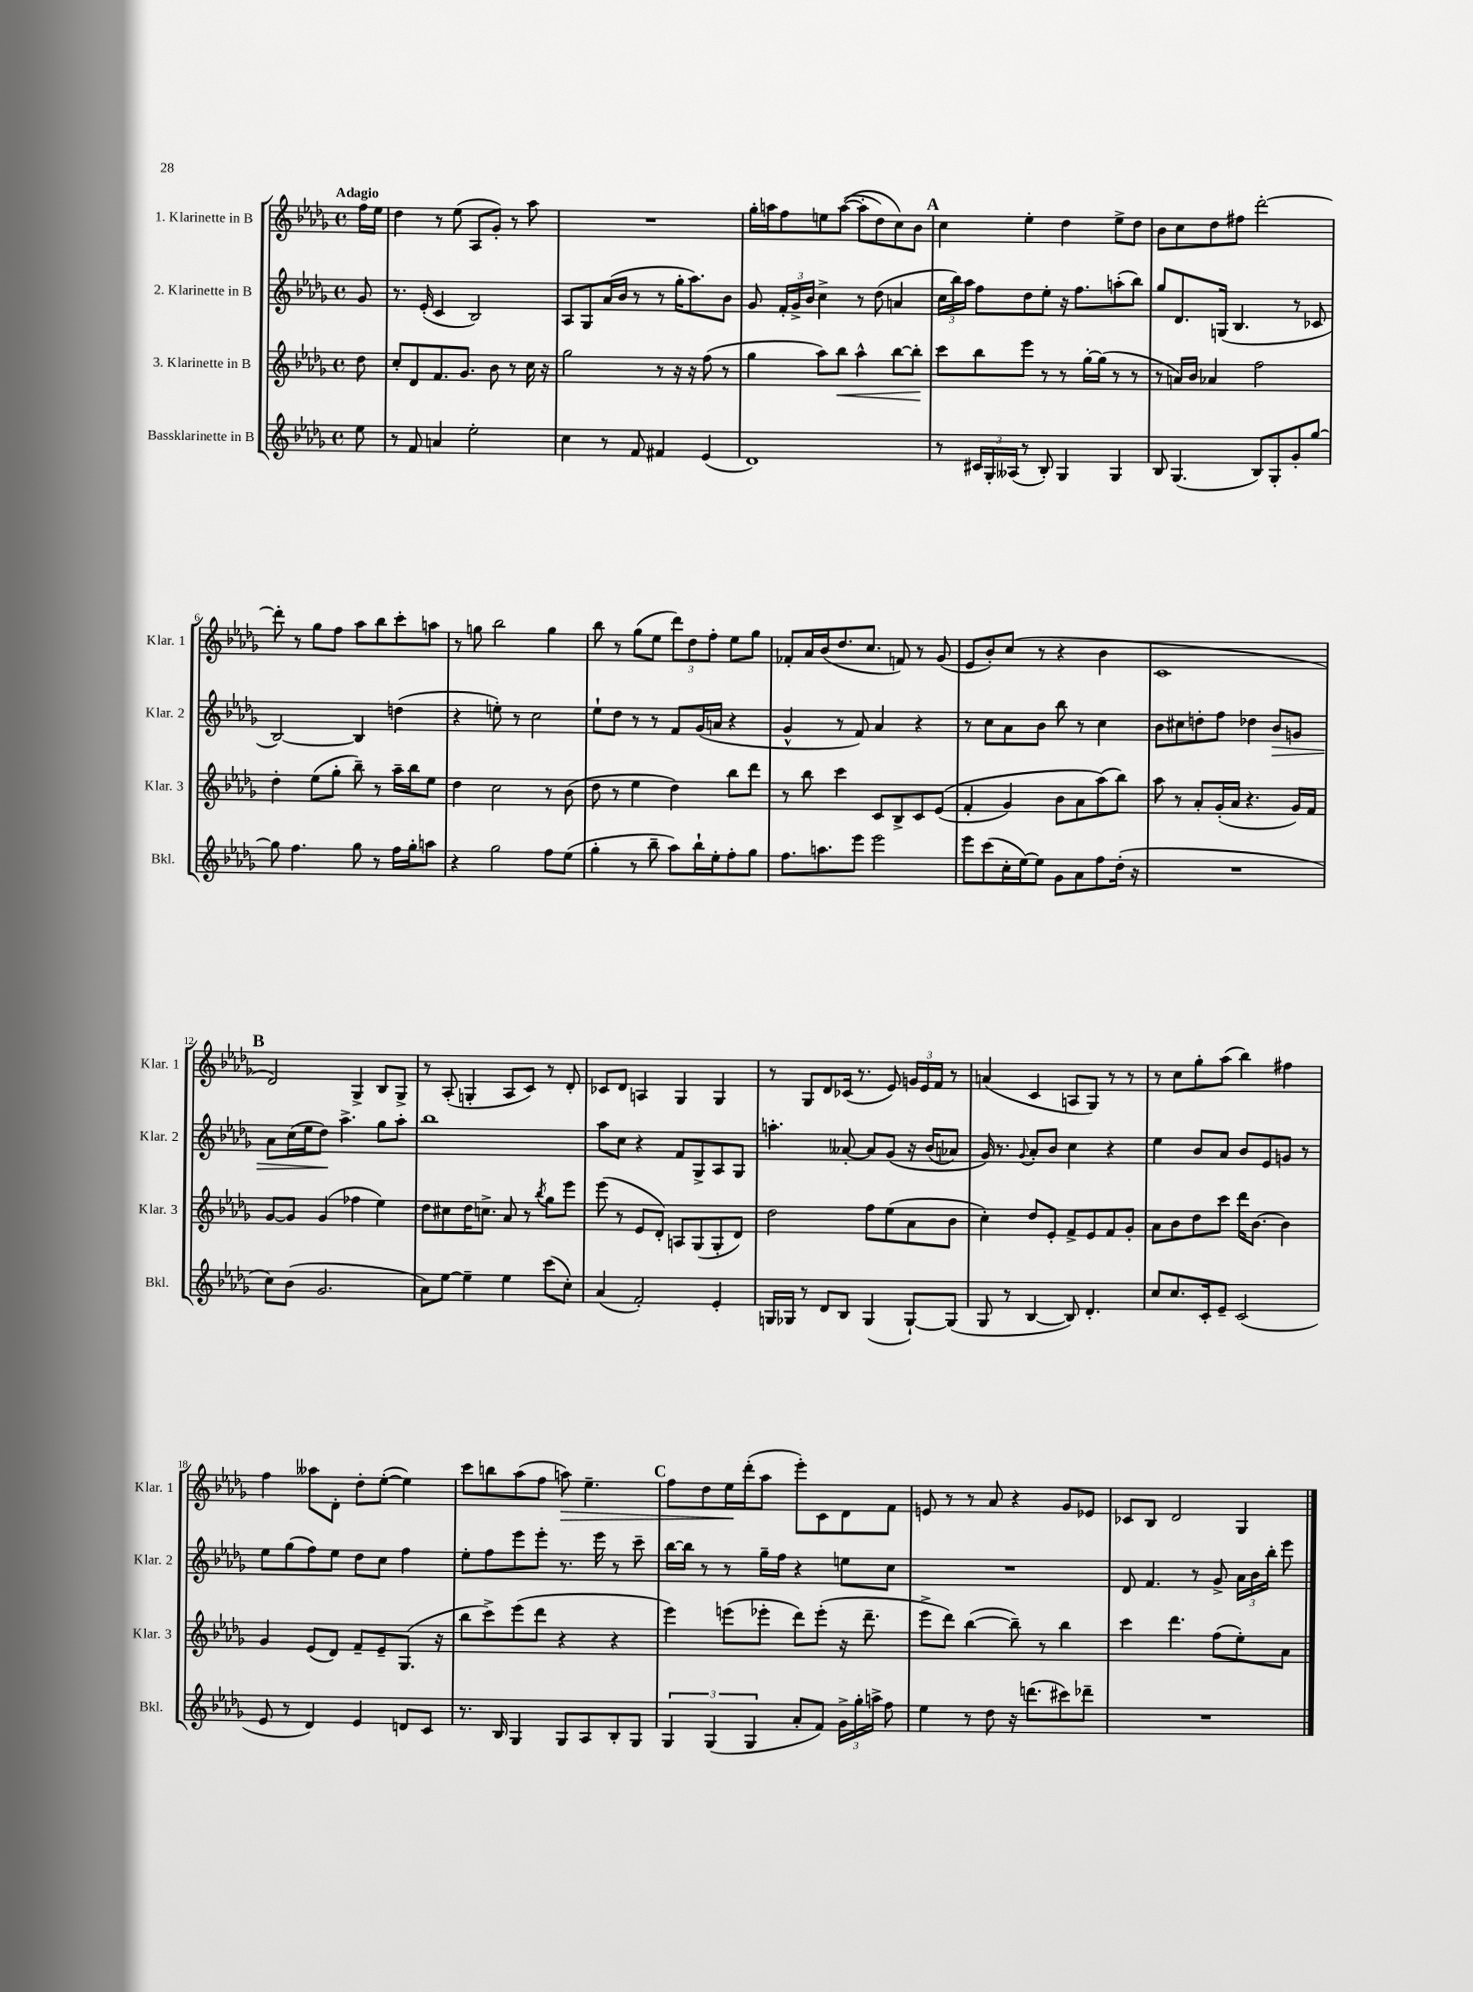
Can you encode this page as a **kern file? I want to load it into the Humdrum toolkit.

**kern	**kern	**dynam	**kern	**dynam	**kern	**dynam
*part4	*part3	*part3	*part2	*part2	*part1	*part1
*staff4	*staff3	*staff3	*staff2	*staff2	*staff1	*staff1
*I"Bassklarinette in B	*I"3. Klarinette in B	*	*I"2. Klarinette in B	*	*I"1. Klarinette in B	*
*I'Bkl.	*I'Klar. 3	*	*I'Klar. 2	*	*I'Klar. 1	*
*clefG2	*clefG2	*	*clefG2	*	*clefG2	*
*k[b-e-a-d-g-]	*k[b-e-a-d-g-]	*	*k[b-e-a-d-g-]	*	*k[b-e-a-d-g-]	*
*M4/4	*M4/4	*	*M4/4	*	*M4/4	*
*met(c)	*met(c)	*	*met(c)	*	*met(c)	*
=	=	=	=	=	=	=
!	!	!	!	!	!LO:TX:a:B:t=Adagio	!
8ee-\	8dd-\	.	8g-/	.	16ff\LL	.
.	.	.	.	.	16ee-\JJ	.
=1	=1	=1	=1	=1	=1	=1
8r	8cc'/L	.	8.r	.	4dd-\	.
8f/	8d-/	.	.	.	.	.
.	.	.	(16e-'/	.	.	.
4an/	8.f/	.	4c/	.	8r	.
.	.	.	.	.	(8ee-\	.
.	8.g-/J	.	.	.	.	.
2ee-'\	.	.	2B-/)	.	8A-/L	.
.	8b-\	.	.	.	8g-'/J)	.
.	8r	.	.	.	8r	.
.	16cc\	.	.	.	8aa-\	.
.	16r	.	.	.	.	.
=2	=2	=2	=2	=2	=2	=2
4cc\	2gg-\	.	8A-/L	.	1r	.
.	.	.	8G-/	.	.	.
8r	.	.	(16a-/L	.	.	.
.	.	.	16b-/JJ	.	.	.
8f/	.	.	8r	.	.	.
4f#X/	8r	.	8r	.	.	.
.	16r	.	16gg-'\KL	.	.	.
.	16r	.	8.aa-\)	.	.	.
(4e-/	(8ff\	.	.	.	.	.
.	8r	.	8b-\J	.	.	.
=3	=3	=3	=3	=3	=3	=3
1d-)	4gg-\	.	8g-/	.	16gg-'\LL	.
.	.	.	.	.	16aan\J	.
.	.	.	24f'/LL	.	8ff\	.
.	.	.	24g-^/	.	.	.
.	.	.	24b-/JJ	.	.	.
.	8aa-\L)	.	4cc^\	.	8een\	.
!	!	!LO:HP:b	!	!	!	!
.	8bb-\J	<	.	.	(([8aa\J	.
.	4aa-^^\	.	8r	.	8aa'\L]	.
.	.	.	(8dd-\	.	8dd-\)	.
.	[8bb-\L	.	4an/	.	8cc\)	.
.	8bb-'\J]	.	.	.	8b-\J	.
.	.	[	.	.	.	.
!!LO:REH:place=s1:t=A
=4	=4	=4	=4	=4	=4	=4
8r	8ccc\L	.	24cc\LL	.	4cc\	.
.	.	.	24bb-\)	.	.	.
.	.	.	24aa-\JJ	.	.	.
24c#X/LL	8bb-\	.	8ff\L	.	.	.
24G-'/	.	.	.	.	.	.
(24A--X/JJ	.	.	.	.	.	.
8r	8eee-\J	.	8dd-\	.	4ee-'\	.
8B-'/)	8r	.	8ee-'\J	.	.	.
4G-/	8r	.	16r	.	4dd-\	.
.	.	.	8.ff\L	.	.	.
.	[16gg-'\LL	.	.	.	.	.
.	(16gg-\JJ]	.	.	.	.	.
4G-/	8r	.	(8aan'\	.	8ee-^\L	.
.	8r	.	8bb-\J)	.	8dd-\J	.
=5	=5	=5	=5	=5	=5	=5
8B-/	8r	.	8gg-/L	.	8b-\L	.
(4.G-/	16an/LL)	.	8.d-/	.	8cc\	.
.	16b-/JJ	.	.	.	.	.
.	4a-X/	.	.	.	8dd-\	.
.	.	.	(16Gn/Jk	.	.	.
.	.	.	4.B-/	.	8ff#X\J	.
8B-/L)	2ff\	.	.	.	[2ddd-'\	.
8G-'/	.	.	.	.	.	.
8g-'/	.	.	8r	.	.	.
[8gg-/J	.	.	8c-X/	.	.	.
!!LO:LB:g=z
=6	=6	=6	=6	=6	=6	=6
8gg-\]	4dd-'\	.	[2B-/)	.	8ddd-'\]	.
4.ff\	.	.	.	.	8r	.
.	(8ee-\L	.	.	.	8gg-\L	.
.	8gg-'\J	.	.	.	8ff\J	.
8gg-\	8bb-~\)	.	4B-/]	.	8aa-\L	.
8r	8r	.	.	.	8bb-\	.
16ff\LL	16aa-~\LL	.	(4ddn\	.	8ccc'\	.
16gg-'\J	16bb-\J	.	.	.	.	.
8aan\J	8ee-\J	.	.	.	8aan\J	.
=7	=7	=7	=7	=7	=7	=7
4r	4dd-\	.	4r	.	8r	.
.	.	.	.	.	8ggn\	.
2gg-\	2cc\	.	8een'\)	.	2bb-\	.
.	.	.	8r	.	.	.
.	.	.	2cc\	.	.	.
8ff\L	8r	.	.	.	4gg\	.
(8ee-\J	(8b-\	.	.	.	.	.
=8	=8	=8	=8	=8	=8	=8
4gg-'\	8dd-\	.	8ee-`\L	.	8bb-\	.
.	8r	.	8dd-\J	.	8r	.
8r	4ee-\	.	8r	.	(8gg-\L	.
8bb-~\	.	.	8r	.	8ee-\J	.
8aa-\L)	4dd-\)	.	8f/L	.	12ddd-\L)	.
.	.	.	.	.	12dd-\	.
16bb-`\L	.	.	(16g-/L	.	.	.
.	.	.	.	.	12ff'\J	.
16ee-'\J	.	.	16an/JJ	.	.	.
8ff'\	8bb-\L	.	4r	.	8ee-\L	.
8gg-\J	8ddd-\J	.	.	.	8gg-\J	.
=9	=9	=9	=9	=9	=9	=9
8.ff\L	8r	.	4g-^^/	.	8f-X'/L	.
.	8bb-\	.	.	.	16a-/L	.
8.aan\	.	.	.	.	(16b-/J	.
.	4ccc\	.	8r	.	8.dd-/	.
8eee-\J	.	.	8f/)	.	.	.
.	.	.	.	.	8.cc/J	.
2eee-\	8c/L	.	4a-/	.	.	.
.	8B-^/	.	.	.	8fn/)	.
.	8c/	.	4r	.	8r	.
.	((8e-/J	.	.	.	(8g-/	.
=10	=10	=10	=10	=10	=10	=10
8eee-\L	4f'/	.	8r	.	8e-/L	.
(8ccc\	.	.	8cc\L	.	8b-'/)	.
16cc'\L	4g-/)	.	8a-\	.	(8cc/J	.
[16ee-\J)	.	.	.	.	.	.
8ee-\J]	.	.	8b-\J	.	8r	.
8g-\L	8b-\L	.	8bb-\	.	4r	.
8a-\	8a-\	.	8r	.	.	.
8ff\	(8aa-\)	.	4cc\	.	4b-\	.
(16dd-'\Jk	8bb-\J)	.	.	.	.	.
16r	.	.	.	.	.	.
=11	=11	=11	=11	=11	=11	=11
1r	8aa-\	.	8b-\L	.	1c	.
.	8r	.	8cc#X\	.	.	.
.	8a-'/L	.	8ddn'\	.	.	.
.	(16g-'/L	.	8ff\J	.	.	.
.	16a-/JJ	.	.	.	.	.
.	4.r	.	4dd-X\	.	.	.
!	!	!	!	!LO:HP:b	!	!
.	.	.	8b-/L	>	.	.
.	16g-/LL)	.	8gn/J	.	.	.
.	16f/JJ	.	.	.	.	.
!!LO:LB:g=z
!!LO:REH:place=s1:t=B
=12	=12	=12	=12	=12	=12	=12
8cc\L)	[8g-/L	.	8a-\L	.	2d-/)	.
(8b-\J	8g-/J]	.	(16cc\L	.	.	.
.	.	.	16ee-\J	.	.	.
2.g-/	(4g-/	.	8dd-\J)	.	.	.
.	.	.	4.aa-^\	]	.	.
.	4ff-X\	.	.	.	4G-^/	.
.	4ee-\)	.	8gg-\L	.	8B-/L	.
.	.	.	8aa-'\J	.	8G-^/J	.
=13	=13	=13	=13	=13	=13	=13
8a-\L)	8dd-\L	.	1bb-	.	8r	.
[8ee-\J	8cc#X\	.	.	.	(8A-'/	.
4ee-~\]	16dd-\K	.	.	.	4Gn'/	.
.	8.ccn^\J	.	.	.	.	.
4ee-\	8a-/	.	.	.	8A-/L	.
.	8r	.	.	.	8c/J)	.
.	8qbb-/	.	.	.	.	.
(8ccc\L	8gg-\L	.	.	.	8r	.
8cc'\J)	8eee-\J	.	.	.	8d-'/	.
=14	=14	=14	=14	=14	=14	=14
(4a-/	(8eee-\	.	8aa-\L	.	8c-X/L	.
.	8r	.	8cc\J	.	8d-/J	.
2f'/)	8e-/L	.	4r	.	4An/	.
.	8d-'/J)	.	.	.	.	.
.	8An/L	.	8f/L	.	4G-/	.
.	(8G-/	.	8G-^/	.	.	.
4e-'/	8G-'/	.	8A-/	.	4G-/	.
.	8d-/J)	.	8G-/J	.	.	.
=15	=15	=15	=15	=15	=15	=15
16Gn/LL	2dd-\	.	4.aan'\	.	8r	.
16G-X/JJ	.	.	.	.	.	.
8r	.	.	.	.	8G-/L	.
8d-/L	.	.	.	.	8d-/	.
8B-/J	.	.	[8a--X'/	.	(16c-X/Jk	.
.	.	.	.	.	8.r	.
(4G-/	8ff\L	.	8a--/L]	.	.	.
.	(8ee-\	.	(8g-/J	.	8e-/)	.
[8G-`/L)	8a-\	.	16r	.	24gn/LL	.
.	.	.	.	.	24e-/	.
.	.	.	(16b-/KL	.	.	.
.	.	.	.	.	24f/JJ	.
(8G-/J]	8b-\J	.	8a-X/J)	.	8r	.
=16	=16	=16	=16	=16	=16	=16
8G-/	4cc'\)	.	16g-/)	.	(4an/	.
.	.	.	8.r	.	.	.
8r	.	.	.	.	.	.
.	.	.	8qqg-/	.	.	.
[4B-/	8dd-/L	.	8a-'/L	.	4c/	.
.	8e-'/J	.	8b-/J	.	.	.
8B-/])	8f^/L	.	4cc\	.	8An/L	.
4.d-'/	8e-/	.	.	.	8G-/J)	.
.	8f/	.	4r	.	8r	.
.	8g-'/J	.	.	.	8r	.
=17	=17	=17	=17	=17	=17	=17
8cc/L	8a-\L	.	4ee-\	.	8r	.
8.cc/	8b-\	.	.	.	8cc\L	.
.	8dd-\	.	8b-/L	.	8gg-'\	.
16c'/k	.	.	.	.	.	.
8e-~/J	8ccc\J	.	8a-/J	.	(8aa-\J	.
(2c/	16ddd-\KL	.	8b-/L	.	4bb-\)	.
.	[8.b-\J	.	.	.	.	.
.	.	.	8e-/	.	.	.
.	4b-\]	.	8gn/J	.	4ff#X\	.
.	.	.	8r	.	.	.
!!LO:LB:g=z
=18	=18	=18	=18	=18	=18	=18
8e-/	4g-/	.	8ee-\L	.	4ff\	.
8r	.	.	(8gg-\	.	.	.
4d-/)	(8e-/L	.	8ff\)	.	8aa--X\L	.
.	8d-/J)	.	8ee-\J	.	8d-'\J	.
4e-/	8f~/L	.	8dd-\L	.	8dd-'\L	.
.	8e-~/	.	8cc\J	.	([8ee-'\J	.
8dn/L	(8.G-/J	.	4ff\	.	4ee-\])	.
8c/J	.	.	.	.	.	.
.	16r	.	.	.	.	.
=19	=19	=19	=19	=19	=19	=19
8.r	8bb-\L	.	8ee-'\L	.	8ccc\L	.
.	8ccc^\)	.	8ff\	.	8bbn\	.
16B-/	.	.	.	.	.	.
4G-/	(8eee-\	.	8eee-\	.	(8aa-\	.
.	8ddd-\J	.	8eee-'\J	.	8ff\J	.
!	!	!	!	!	!	!LO:HP:b
8G-/L	4r	.	8.r	.	8aan\)	>
8A-/	.	.	.	.	4.ee-~\	.
.	.	.	16eee-\	.	.	.
8B-'/	4r	.	8r	.	.	.
8G-/J	.	.	8ccc~\	.	.	.
!!LO:REH:place=s1:t=C
=20	=20	=20	=20	=20	=20	=20
6G-/	4eee-\)	.	[16bb-\LL	.	8ff\L	.
.	.	.	16bb-\JJ]	.	.	.
.	.	.	8r	.	8dd-\	.
(6G-/	.	.	.	.	.	.
.	(8eeen\L	.	8r	.	16ee-\L	.
.	.	.	.	.	(16ddd-'\J	]
6G-/	.	.	.	.	.	.
.	8eee-X'\J	.	16gg-~\LL	.	8aa-\J	.
.	.	.	16ff\JJ	.	.	.
8a-'/L	8ddd-\L)	.	4r	.	8eee-'\L)	.
8f/J)	(8eee-'\J	.	.	.	8c\	.
24g-^\LL	16r	.	8een\L	.	8d-\	.
24gg-'\	.	.	.	.	.	.
.	8.ddd-~\	.	.	.	.	.
24aan^\JJ	.	.	.	.	.	.
8ff\	.	.	8cc\J	.	8f\J	.
=21	=21	=21	=21	=21	=21	=21
4ee-\	8eee-^\L	.	1r	.	8en/	.
.	8ddd-\J)	.	.	.	8r	.
8r	([4bb-\	.	.	.	8r	.
8dd-\	.	.	.	.	8a-/	.
16r	8bb-~\])	.	.	.	4r	.
(8.dddn\L	.	.	.	.	.	.
.	8r	.	.	.	.	.
8ccc#X\)	4bb-\	.	.	.	8g-/L	.
8ddd-X~\J	.	.	.	.	8e-X/J	.
=22	=22	=22	=22	=22	=22	=22
1r	4ccc\	.	8d-/	.	8c-X/L	.
.	.	.	4.f/	.	8B-/J	.
.	4.ddd-\	.	.	.	2d-/	.
.	.	.	8r	.	.	.
.	(8ff\L	.	8g-^/	.	.	.
.	8ee-'\)	.	24a-\LL	.	4G-/	.
.	.	.	24b-\	.	.	.
.	.	.	24bb-'\JJ	.	.	.
.	8a-\J	.	8eee-\	.	.	.
==	==	==	==	==	==	==
*-	*-	*-	*-	*-	*-	*-
